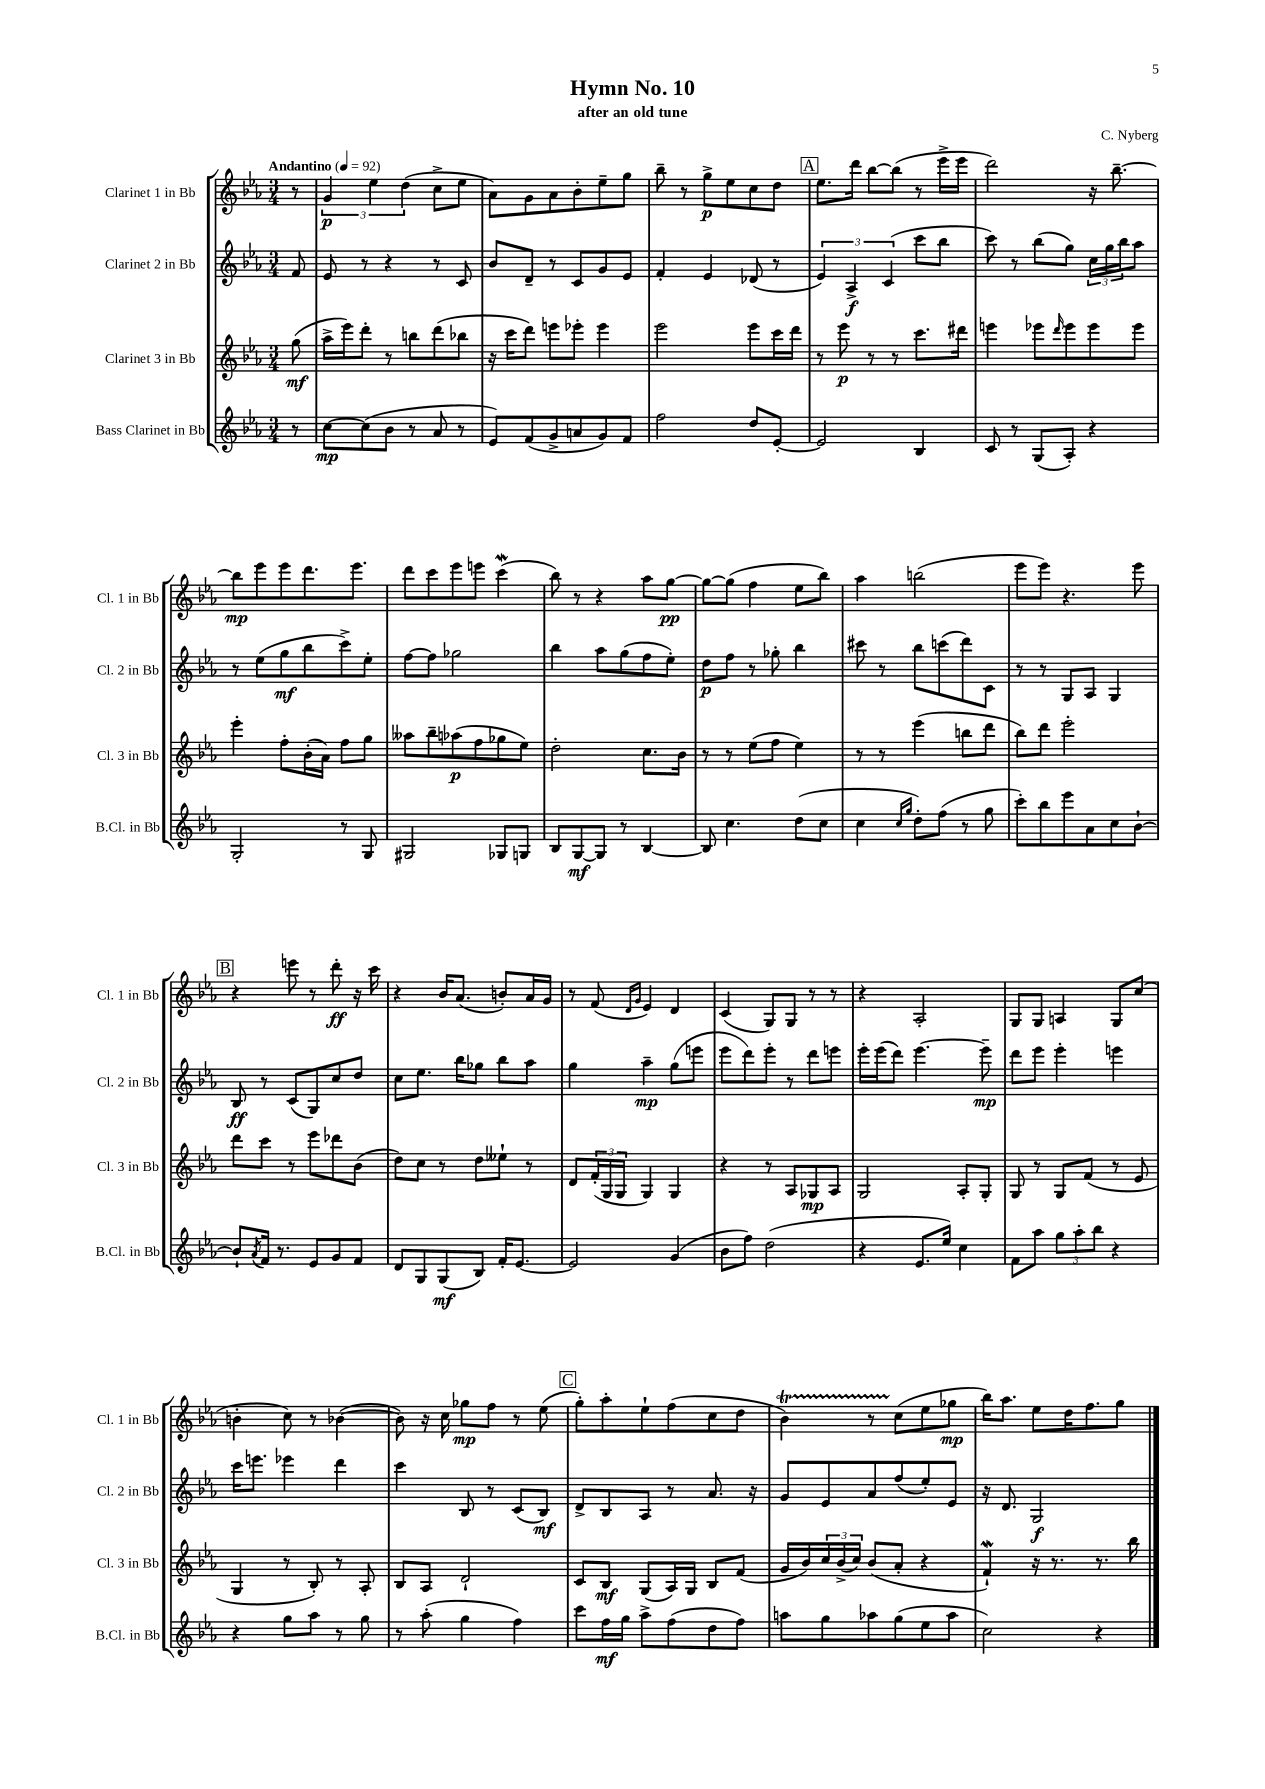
\header { title = "Hymn No. 10" composer = "C. Nyberg" subtitle = "after an old tune" }
<<
\new StaffGroup <<
\new Staff = "s0" \with { instrumentName = "Clarinet 1 in Bb" shortInstrumentName = "Cl. 1 in Bb" } {
    \clef treble \key ees \major \numericTimeSignature \time 3/4 \partial 8 \tempo "Andantino" 4 = 92
    r8 |
    \tuplet 3/2 { g'4\p ees''4 d''4( } c''8-> ees''8 |
    aes'8) g'8 aes'8 bes'8-. ees''8-- g''8 |
    bes''8-- r8 g''8->\p ees''8 c''8 d''8 |
    \mark \markup { \box "A" } ees''8. d'''16 bes''8~ bes''8( r8 ees'''16-> ees'''16 |
    d'''2) r16 bes''8.~-- |
    bes''8\mp ees'''8 ees'''8 d'''8. ees'''8. |
    d'''8 c'''8 ees'''8 e'''8 c'''4\mordent( |
    bes''8) r8 r4 aes''8 g''8~\pp |
    g''8~ g''8( f''4 ees''8 bes''8) |
    aes''4 b''2( |
    ees'''8 ees'''8) r4. ees'''8 |
    \mark \markup { \box "B" } r4 e'''8 r8 d'''8-.\ff r16 c'''16 |
    r4 bes'16 aes'8.( b'8-.) aes'16 g'16 |
    r8 f'8( \grace { d'16 g'16 } ees'4) d'4 |
    c'4( g8) g8 r8 r8 |
    r4 aes2-. |
    g8 g8 a4 g8 c''8( |
    b'4-. c''8) r8 bes'4~( |
    bes'8) r16 c''16 ges''8\mp f''8 r8 ees''8( |
    \mark \markup { \box "C" } g''8-.) aes''8-. ees''8-! f''8( c''8 d''8 |
    bes'4\startTrillSpan) r8 c''8\stopTrillSpan( ees''8 ges''8\mp |
    bes''16) aes''8. ees''8 d''16 f''8. g''8 \bar "|." |
}
\new Staff = "s1" \with { instrumentName = "Clarinet 2 in Bb" shortInstrumentName = "Cl. 2 in Bb" } {
    \clef treble \key ees \major \numericTimeSignature \time 3/4 \partial 8
    f'8 |
    ees'8 r8 r4 r8 c'8 |
    bes'8 d'8-- r8 c'8 g'8 ees'8 |
    f'4-. ees'4 des'8( r8 |
    \mark \markup { \box "A" } \tuplet 3/2 { ees'4) aes4->\f c'4( } c'''8 bes''8 |
    c'''8) r8 bes''8( g''8) \tuplet 3/2 { c''16 g''16 bes''16 } aes''8 |
    r8 ees''8( g''8\mf bes''8 c'''8->) ees''8-. |
    f''8~ f''8 ges''2 |
    bes''4 aes''8 g''8( f''8 ees''8-.) |
    d''8\p f''8 r8 ges''8-. bes''4 |
    cis'''8 r8 bes''8 c'''8( d'''8) c'8 |
    r8 r8 g8 aes8 g4 |
    \mark \markup { \box "B" } bes8\ff r8 c'8( g8) c''8 d''8 |
    c''8 ees''8. bes''16 ges''8 bes''8 aes''8 |
    g''4 aes''4--\mp g''8( e'''8 |
    ees'''8 d'''8) ees'''8-. r8 d'''8 e'''8 |
    ees'''16-. ees'''16( d'''8) ees'''4.~ ees'''8--\mp |
    d'''8 ees'''8 ees'''4-. e'''4 |
    c'''16 e'''8. ees'''4 d'''4 |
    c'''4 bes8 r8 c'8( bes8\mf) |
    \mark \markup { \box "C" } d'8-> bes8 aes8 r8 aes'8. r16 |
    g'8 ees'8 aes'8 f''8( ees''8-.) ees'8 |
    r16 d'8. g2\f \bar "|." |
}
\new Staff = "s2" \with { instrumentName = "Clarinet 3 in Bb" shortInstrumentName = "Cl. 3 in Bb" } {
    \clef treble \key ees \major \numericTimeSignature \time 3/4 \partial 8
    g''8\mf( |
    aes''16-> ees'''16) d'''8-. r8 b''8 d'''8( bes''8 |
    r16 c'''16 d'''8) e'''8 ees'''8-. ees'''4 |
    ees'''2 ees'''8 c'''16 d'''16 |
    \mark \markup { \box "A" } r8 ees'''8\p r8 r8 c'''8. dis'''16 |
    e'''4 ees'''8 \grace { d'''16 } ees'''8 ees'''8 ees'''8 |
    ees'''4-. f''8-. bes'16-.( aes'16) f''8 g''8 |
    aeses''8 bes''8-- aes''8\p( f''8 ges''8 ees''8) |
    d''2-. c''8. bes'16 |
    r8 r8 ees''8( f''8 ees''4) |
    r8 r8 ees'''4( b''8 d'''8 |
    bes''8) d'''8 ees'''2-. |
    \mark \markup { \box "B" } d'''8 c'''8 r8 ees'''8 des'''8 bes'8( |
    d''8) c''8 r8 d''8 eeses''8-! r8 |
    d'8 \tuplet 3/2 { f'16-.( g16 g16 } g4) g4 |
    r4 r8 aes8 ges8\mp aes8 |
    g2 aes8-. g8-. |
    g8 r8 g8 f'8( r8 ees'8 |
    g4 r8 bes8-.) r8 aes8-. |
    bes8 aes8 d'2-! |
    \mark \markup { \box "C" } c'8 bes8\mf g8( aes16) g16 bes8 f'8( |
    g'16 bes'16) \tuplet 3/2 { c''16 bes'16->( c''16) } bes'8( aes'8-. r4 |
    f'4-!\mordent) r16 r8. r8. bes''16 \bar "|." |
}
\new Staff = "s3" \with { instrumentName = "Bass Clarinet in Bb" shortInstrumentName = "B.Cl. in Bb" } {
    \clef treble \key ees \major \numericTimeSignature \time 3/4 \partial 8
    r8 |
    c''8~\mp c''8( bes'8 r8 aes'8 r8 |
    ees'8) f'8( g'8-> a'8 g'8) f'8 |
    f''2 d''8 ees'8~-. |
    \mark \markup { \box "A" } ees'2 bes4 |
    c'8 r8 g8( aes8-.) r4 |
    g2-. r8 g8 |
    gis2 ges8 g8 |
    bes8 g8~\mf g8 r8 bes4~ |
    bes8 c''4. d''8( c''8 |
    c''4 \grace { c''16 g''16 } d''8-.) f''8( r8 g''8 |
    c'''8-.) bes''8 ees'''8 aes'8 c''8 bes'8~-! |
    \mark \markup { \box "B" } bes'8-! \acciaccatura { aes'8 } f'16 r8. ees'8 g'8 f'8 |
    d'8 g8 g8\mf( bes8) f'16-. ees'8.~ |
    ees'2 g'4( |
    bes'8 f''8) d''2( |
    r4 ees'8. ees''16) c''4 |
    f'8 aes''8 \tuplet 3/2 { g''8 aes''8-. bes''8 } r4 |
    r4 g''8 aes''8 r8 g''8 |
    r8 aes''8-.( g''4 f''4) |
    \mark \markup { \box "C" } c'''8 f''16\mf g''16 aes''8-> f''8( d''8 f''8) |
    a''8 g''8 aes''8 g''8( ees''8 aes''8 |
    c''2) r4 \bar "|." |
}
>>
>>
\layout { \context { \Score \remove "Bar_number_engraver" } }
